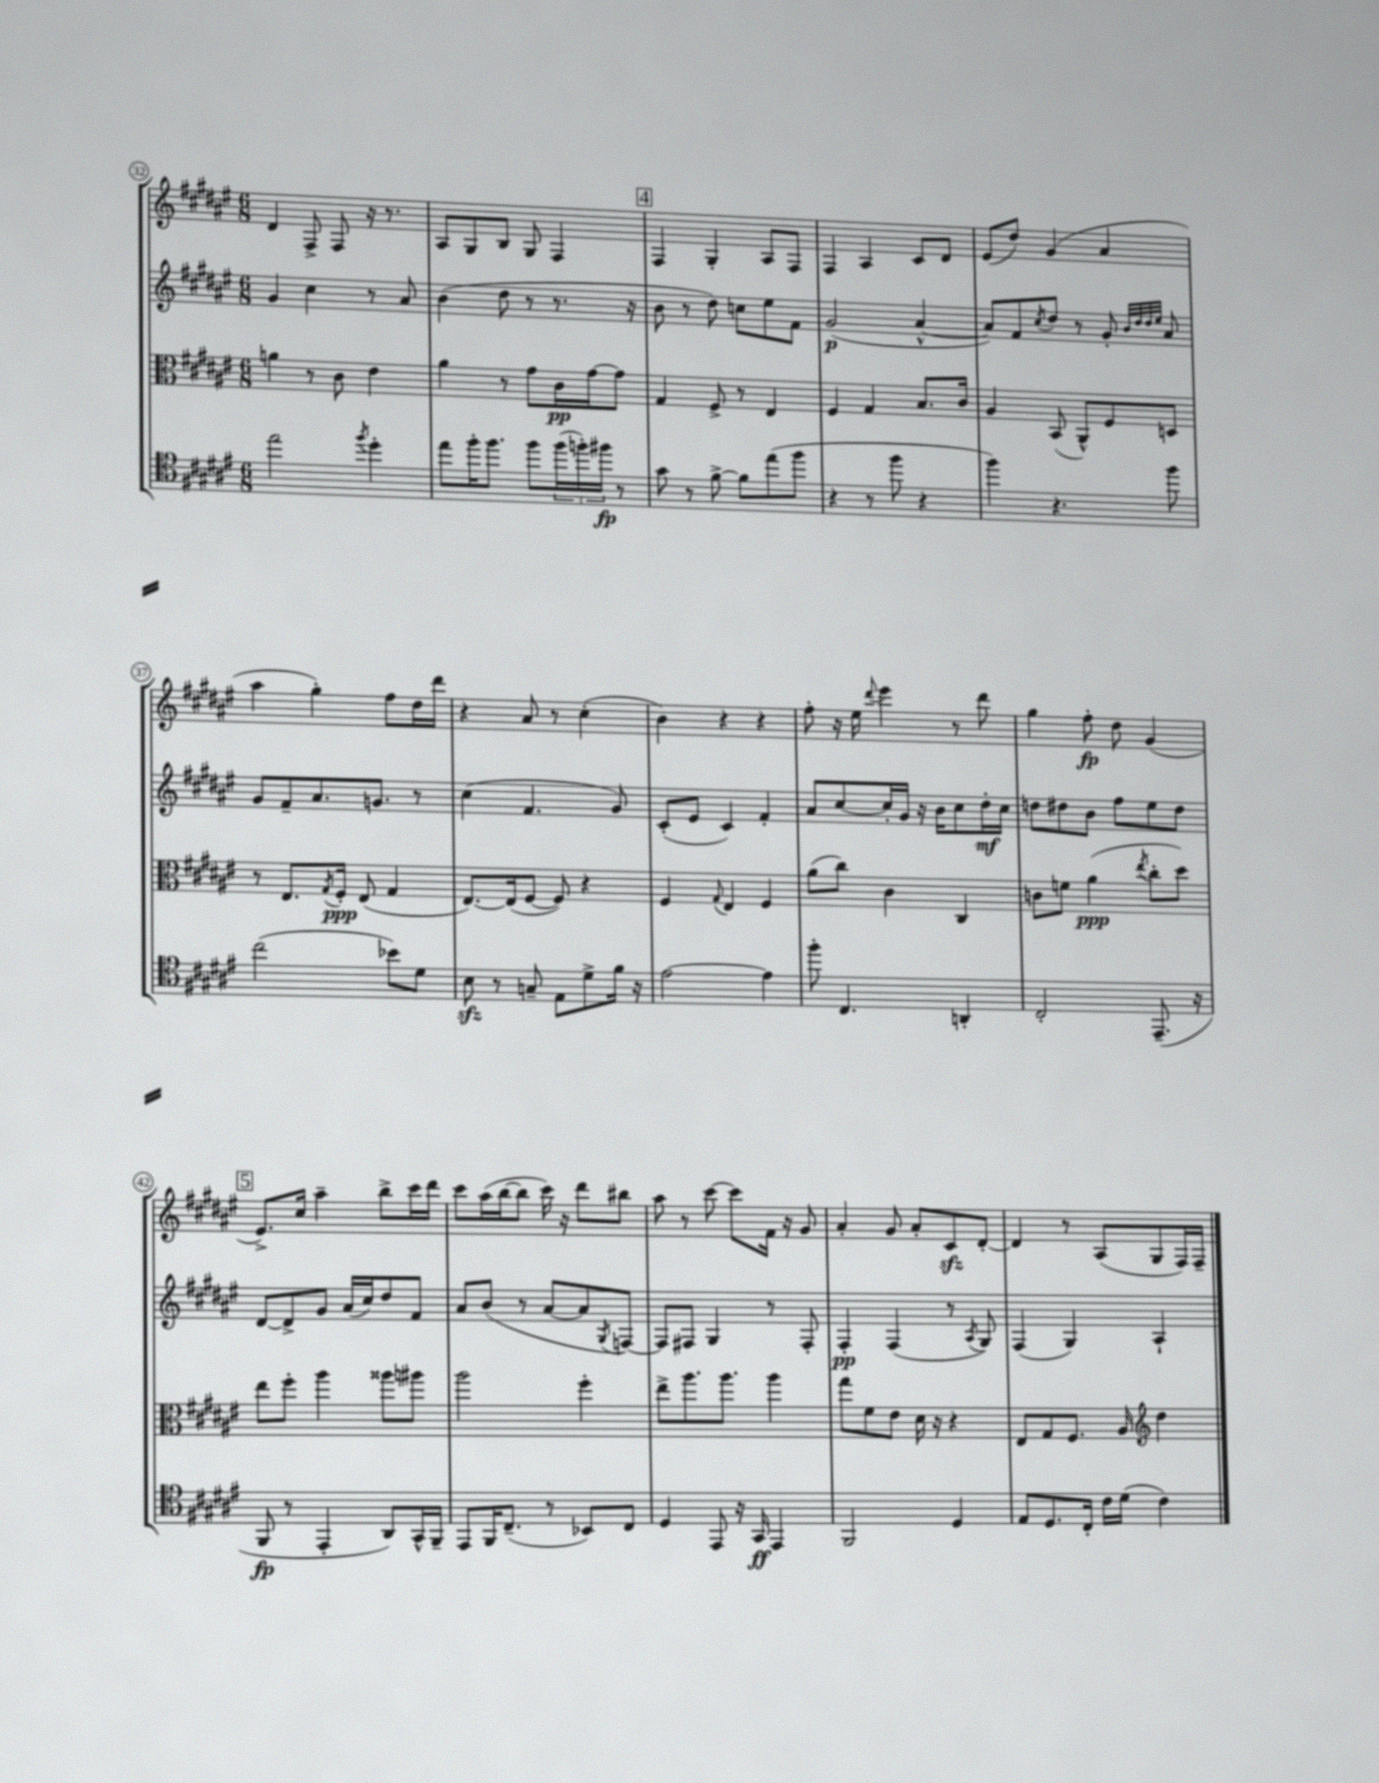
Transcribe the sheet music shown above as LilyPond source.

<<
\new StaffGroup <<
\new Staff = "s0" {
    \clef treble \key fis \major \numericTimeSignature \time 6/8
    dis'4 fis8-> fis8 r16 r8. |
    ais8 gis8 b8 gis8 fis4 |
    \mark \markup { \box "4" } fis4 gis4-. ais8 fis8 |
    fis4 ais4 cis'8 dis'8 |
    eis'8( dis''8) gis'4( ais'4 |
    ais''4 gis''4-.) fis''8 dis''16 dis'''16 |
    r4 ais'8 r8 cis''4-.( |
    b'4) r4 r4 |
    fis''8-. r16 eis''16 \appoggiatura { dis'''8 } eis'''4 r8 dis'''8 |
    gis''4 fis''8-.\fp dis''8 gis'4( |
    \mark \markup { \box "5" } eis'8.->) cis''16 ais''4-- b''8-> cis'''16 dis'''16 |
    cis'''8 ais''16( b''16~ b''8 cis'''16) r16 dis'''8 bis''8 |
    ais''8 r8 cis'''8~ cis'''8 fis'16 r16 gis'8 |
    ais'4-. gis'8 ais'8-. cis'8\sfz dis'8~-. |
    dis'4 r8 ais8( gis8 fis16) fis16-- \bar "|." |
}
\new Staff = "s1" {
    \clef treble \key fis \major \numericTimeSignature \time 6/8
    gis'4 cis''4 r8 ais'8 |
    b'4( dis''8 r8 r8. r16 |
    \mark \markup { \box "4" } b'8 r8 dis''8) c''8 eis''8 fis'8 |
    gis'2\p( ais'4~-^ |
    ais'8) fis'8 \acciaccatura { cis''8 } dis''8 r8 gis'8-. \grace { b'32 dis''32 dis''32 eis''32 } ais'8 |
    gis'8 fis'8-- ais'8. g'8. r8 |
    cis''4( fis'4. gis'8) |
    cis'8-.( eis'8 cis'4) fis'4-. |
    ais'8 cis''8~ cis''16-. gis'16 r16 b'16 cis''8 dis''16-.\mf cis''16 |
    d''8 dis''8 b'8 fis''8 eis''8 dis''8 |
    \mark \markup { \box "5" } dis'8~ dis'8-> gis'8 ais'16( cis''16) dis''8 fis'8 |
    ais'8 b'8( r8 ais'8~ ais'8 \acciaccatura { gis8 } f8~) |
    f8 fis8 gis4 r8 fis8-. |
    fis4-.\pp fis4( r8 \acciaccatura { ais8 } gis8) |
    fis4( gis4) ais4-! \bar "|." |
}
\new Staff = "s2" {
    \clef alto \key fis \major \numericTimeSignature \time 6/8
    a'4 r8 cis'8 eis'4 |
    ais'4 r8 gis'8 cis'16\pp gis'16~ gis'8 |
    \mark \markup { \box "4" } gis4 fis8-> r8 eis4 |
    fis4 gis4 b8. cis'16 |
    ais4 b,8( ais,8-^) fis8 d8 |
    r8 eis8. \acciaccatura { gis8 } fis16-.\ppp eis8( gis4 |
    eis8.~) eis16( fis8~ fis8) r4 |
    fis4 \appoggiatura { gis8 } eis4 fis4 |
    ais'8( cis''8) cis'4 cis4 |
    c'8 f'8 ais'4\ppp( \acciaccatura { eis''8 } cis''8-. dis''8) |
    \mark \markup { \box "5" } eis''8 fis''8-. ais''4 aisis''8 ais''8 |
    ais''2 fis''4-. |
    eis''8-> ais''8. ais''8. ais''4 |
    gis''8 fis'8 eis'8 dis'16 r16 r4 |
    eis8 gis8 fis8. ais16 \clef treble dis''4 \bar "|." |
}
\new Staff = "s3" {
    \clef tenor \key fis \major \numericTimeSignature \time 6/8
    eis''2 \acciaccatura { fis''8 } dis''4-. |
    eis''8 fis''16-. fis''8. fis''8 \tuplet 3/2 { fis''16( f''16-.) fis''16\fp } r8 |
    \mark \markup { \box "4" } gis'8 r8 fis'8~-> fis'8 eis''8( fis''8 |
    r4 r8 fis''8 r4 |
    fis''4) r4. fis''8 |
    cis''2( bes'8) dis'8 |
    b8\sfz r8 g8-- eis8 dis'8-> fis'16 r16 |
    eis'2~ eis'4 |
    fis''8-. cis4. a,4-. |
    cis2-. eis,8.--( r16 |
    \mark \markup { \box "5" } fis,8\fp r8 eis,4-. ais,8) gis,16-^ fis,16-- |
    eis,8 fis,16 cis8.--( r8 bes,8) cis8 |
    dis4 eis,8 r16 gis,16\ff eis,4 |
    fis,2 dis4 |
    eis8 dis8. cis16-. cis'16 dis'16( cis'4) \bar "|." |
}
>>
>>
\layout { \context { \Score currentBarNumber = #32 \override BarNumber.stencil = #(make-stencil-circler 0.1 0.3 ly:text-interface::print) } }
